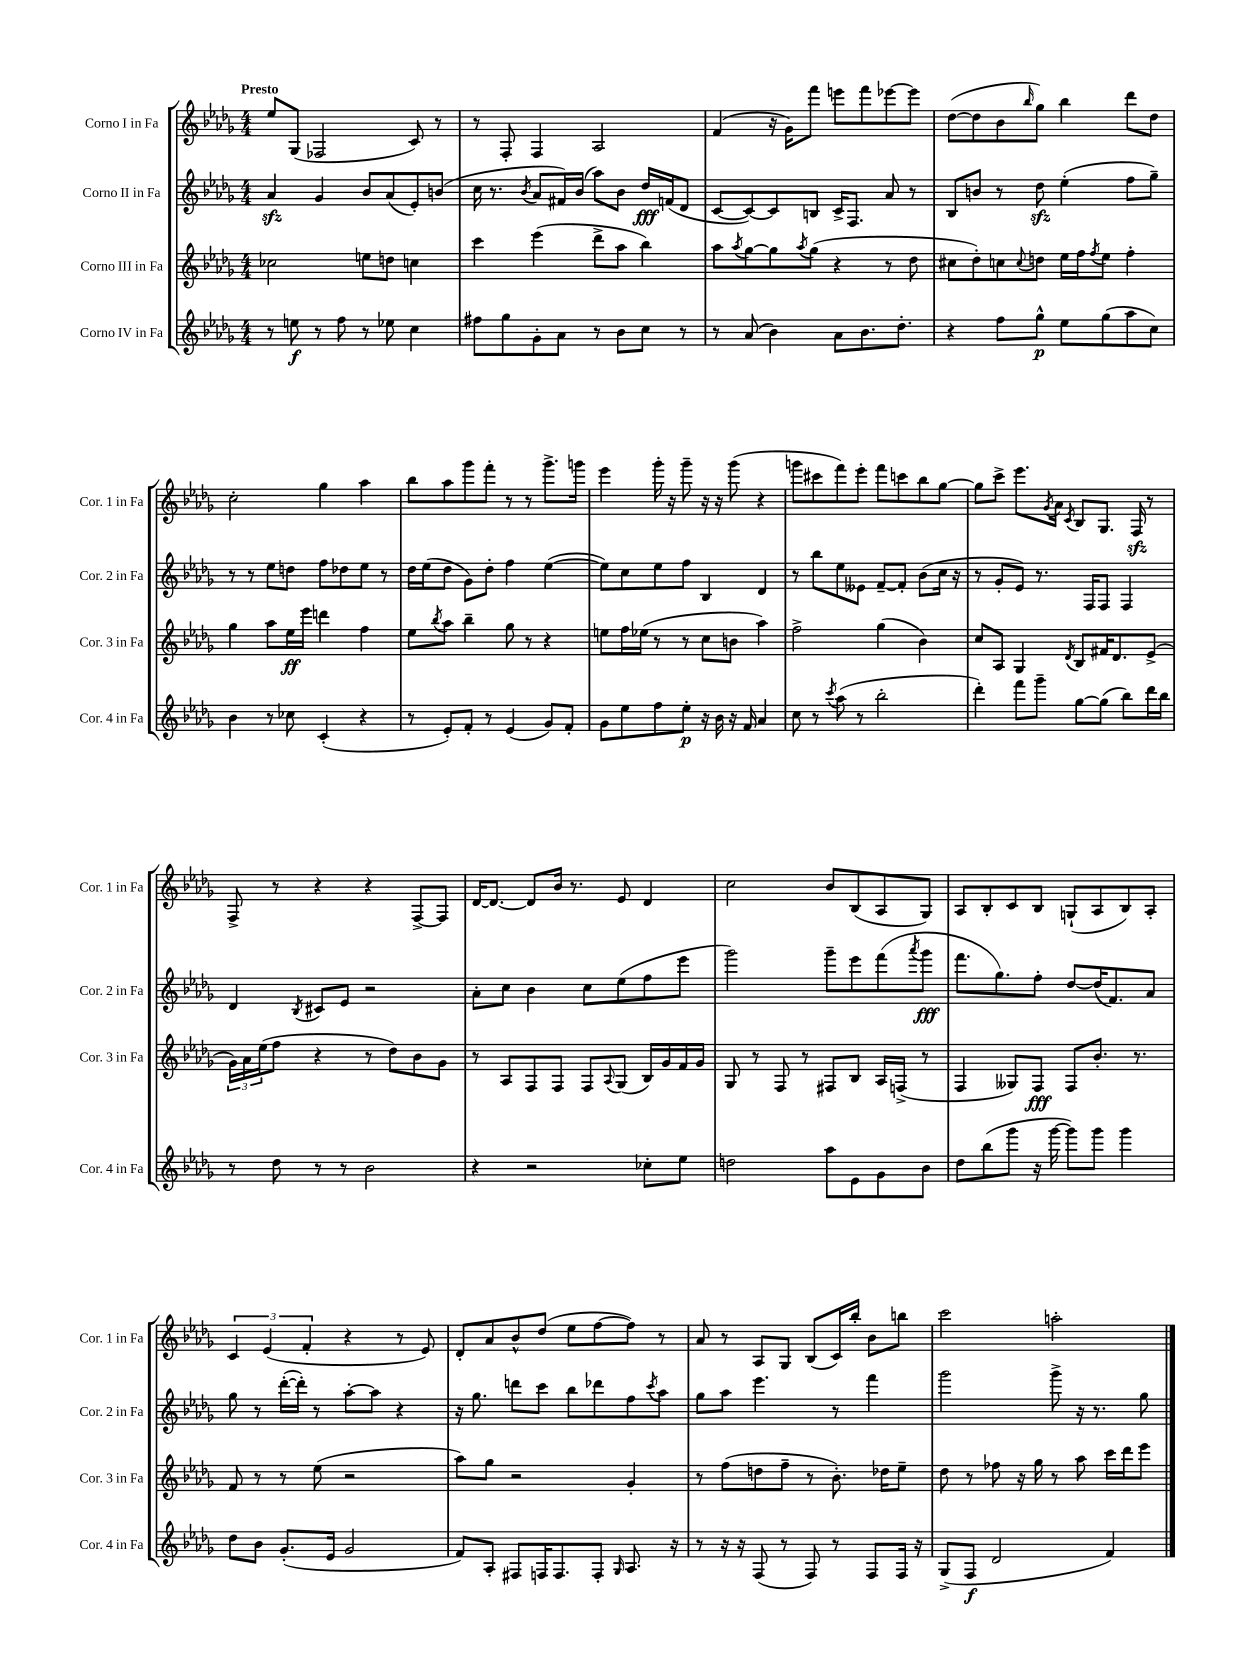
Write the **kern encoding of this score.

**kern	**dynam	**kern	**dynam	**kern	**dynam	**kern
*part4	*part4	*part3	*part3	*part2	*part2	*part1
*staff4	*staff4	*staff3	*staff3	*staff2	*staff2	*staff1
*I"Corno IV in Fa	*	*I"Corno III in Fa	*	*I"Corno II in Fa	*	*I"Corno I in Fa
*I'Cor. 4 in Fa	*	*I'Cor. 3 in Fa	*	*I'Cor. 2 in Fa	*	*I'Cor. 1 in Fa
*clefG2	*	*clefG2	*	*clefG2	*	*clefG2
*k[b-e-a-d-g-]	*	*k[b-e-a-d-g-]	*	*k[b-e-a-d-g-]	*	*k[b-e-a-d-g-]
*M4/4	*	*M4/4	*	*M4/4	*	*M4/4
=1	=1	=1	=1	=1	=1	=1
!	!	!	!	!	!	!LO:TX:a:B:t=Presto
8r	.	2cc-X\	.	4a-zz/	.	8ee-/L
8een\	f	.	.	.	.	(8G-/J
8r	.	.	.	4g-/	.	2F-X/
8ff\	.	.	.	.	.	.
8r	.	8een\L	.	8b-/L	.	.
8ee-X\	.	8ddn\J	.	(8a-/	.	.
4cc\	.	4ccn\	.	8e-'/)	.	8c/)
.	.	.	.	(8bn/J	.	8r
=2	=2	=2	=2	=2	=2	=2
8ff#X\L	.	4ccc\	.	16cc\	.	8r
.	.	.	.	8.r	.	.
8gg-\	.	.	.	.	.	8F'/
.	.	.	.	8qb-/	.	.
8g-'\	.	(4eee-\	.	8a-/L	.	4F/
8a-\J	.	.	.	16f#X/L)	.	.
.	.	.	.	(16b-/JJ	.	.
8r	.	8ddd-^\L	.	8aa-\L)	.	2A-/
8b-\L	.	8aa-\J	.	8b-\J	.	.
8cc\J	.	4bb-\)	.	16dd-/LL	fff	.
.	.	.	.	(16fn/J	.	.
8r	.	.	.	8d-/J	.	.
=3	=3	=3	=3	=3	=3	=3
8r	.	8aa-\L	.	[8c/L	.	(4f/
.	.	8qaa-/	.	.	.	.
(8a-/	.	[8gg-\	.	8c/_)	.	.
4b-\)	.	8gg-\]	.	8c/]	.	16r
.	.	.	.	.	.	16g-\KL)
.	.	8qaa-/	.	.	.	.
.	.	(8gg-\J	.	8Bn/J	.	8fff\J
8a-\L	.	4r	.	16c^/KL	.	8eeen\L
.	.	.	.	8.F/J	.	.
8.b-\	.	.	.	.	.	8fff\
.	.	8r	.	8a-/	.	[8eee-X\
8.dd-'\J	.	.	.	.	.	.
.	.	8dd-\	.	8r	.	8eee-\J]
=4	=4	=4	=4	=4	=4	=4
4r	.	8cc#X\L	.	8B-/L	.	([8dd-\L
.	.	8dd-'\)	.	8bn/J	.	8dd-\]
8ff\L	.	8ccn\	.	8r	.	8b-\
.	.	8qqcc/	.	.	.	16qqbb-/
8gg-^^\J	p	8ddn\J	.	8dd-zz\	.	8gg-\J)
8ee-\L	.	16ee-\LL	.	(4ee-'\	.	4bb-\
.	.	16ff\J	.	.	.	.
.	.	8qff/	.	.	.	.
(8gg-\	.	8ee-\J	.	.	.	.
8aa-\	.	4ff'\	.	8ff\L	.	8ddd-\L
8cc\J)	.	.	.	8gg-~\J)	.	8dd-\J
!!LO:LB:g=z
=5	=5	=5	=5	=5	=5	=5
4b-\	.	4gg-\	.	8r	.	2cc'\
.	.	.	.	8r	.	.
8r	.	8aa-\L	.	8ee-\L	.	.
8cc-X\	.	16ee-\L	ff	8ddn\J	.	.
.	.	16eee-\JJ	.	.	.	.
(4c'/	.	4dddn\	.	8ff\L	.	4gg-\
.	.	.	.	8dd-X\	.	.
4r	.	4ff\	.	8ee-\J	.	4aa-\
.	.	.	.	8r	.	.
=6	=6	=6	=6	=6	=6	=6
8r	.	8ee-\L	.	16dd-\LL	.	8bb-\L
.	.	.	.	(16ee-\J	.	.
.	.	8qbb-/	.	.	.	.
8e-'/L)	.	8aa-\J	.	8dd-\J	.	8aa-\
8f'/J	.	4bb-~\	.	8g-\L)	.	8ggg-\
8r	.	.	.	8dd-'\J	.	8fff'\J
(4e-/	.	8gg-\	.	4ff\	.	8r
.	.	8r	.	.	.	8r
8g-/L)	.	4r	.	([4ee-\	.	8.ggg-^\L
8f'/J	.	.	.	.	.	.
.	.	.	.	.	.	16gggn\Jk
=7	=7	=7	=7	=7	=7	=7
8g-\L	.	8een\L	.	8ee-\L])	.	4eee-\
8ee-\	.	16ff\L	.	8cc\	.	.
.	.	(16ee-X\JJ	.	.	.	.
8ff\	.	8r	.	8ee-\	.	16ggg-'\
.	.	.	.	.	.	16r
8ee-'\J	p	8r	.	8ff\J	.	8ggg-~\
16r	.	8cc\L	.	4B-/	.	16r
16b-\	.	.	.	.	.	16r
16r	.	8bn\J	.	.	.	(8ggg-\
16f/	.	.	.	.	.	.
4a-/	.	4aa-\)	.	4d-/	.	4r
=8	=8	=8	=8	=8	=8	=8
8cc\	.	2ff^\	.	8r	.	8gggn\L
8r	.	.	.	8bb-\L	.	8ccc#X\
8qccc/	.	.	.	.	.	.
(8aa-\	.	.	.	8ee-\	.	8fff\)
8r	.	.	.	8e--X\J	.	8eee-'\J
2bb-'\	.	(4gg-\	.	[8f~/L	.	8fff\L
.	.	.	.	8f'/J]	.	8cccn\
.	.	4b-\)	.	(8b-\L	.	8bb-\
.	.	.	.	16cc\Jk	.	[8gg-\J
.	.	.	.	16r	.	.
=9	=9	=9	=9	=9	=9	=9
4ddd-'\)	.	8cc/L	.	8r	.	8gg-\L]
.	.	8A-/J	.	8g-'/L	.	8ccc^\J
8fff\L	.	4G-/	.	8e-/J)	.	8.eee-\L
8ggg-~\J	.	.	.	8.r	.	.
.	.	.	.	.	.	8qg-/
.	.	.	.	.	.	16a-\Jk
.	.	8qd-/	.	.	.	8qc/
[8gg-\L	.	8B-/L	.	.	.	8B-/L
.	.	.	.	16F/KL	.	.
(8gg-\J]	.	16f#X/K	.	8F/J	.	8.G-/J
.	.	8.d-/	.	.	.	.
8bb-\L)	.	.	.	4F/	.	.
.	.	.	.	.	.	16Fzz/
16ddd-\L	.	(8e-^/J	.	.	.	8r
16bb-\JJ	.	.	.	.	.	.
!!LO:LB:g=z
=10	=10	=10	=10	=10	=10	=10
8r	.	24g-\LL)	.	4d-/	.	8F^/
.	.	24a-\	.	.	.	.
.	.	(24ee-\J	.	.	.	.
8dd-\	.	8ff\J	.	.	.	8r
.	.	.	.	8qB-/	.	.
8r	.	4r	.	8c#X/L	.	4r
8r	.	.	.	8e-/J	.	.
2b-\	.	8r	.	2r	.	4r
.	.	8dd-\L)	.	.	.	.
.	.	8b-\	.	.	.	[8F^/L
.	.	8g-\J	.	.	.	8F/J]
=11	=11	=11	=11	=11	=11	=11
4r	.	8r	.	8a-'\L	.	[16d-/KL
.	.	.	.	.	.	8.d-/J_
.	.	8A-/L	.	8cc\J	.	.
2r	.	8F/	.	4b-\	.	8d-/L]
.	.	8F/J	.	.	.	16b-/Jk
.	.	.	.	.	.	8.r
.	.	8F/L	.	8cc\L	.	.
.	.	8qqA-/	.	.	.	.
.	.	(8G-/J	.	(8ee-\	.	8e-/
8cc-X'\L	.	16B-/LL)	.	8ff\	.	4d-/
.	.	16g-/	.	.	.	.
8ee-\J	.	16f/	.	8eee-\J	.	.
.	.	16g-/JJ	.	.	.	.
=12	=12	=12	=12	=12	=12	=12
2ddn\	.	8G-/	.	2ggg-\)	.	2cc\
.	.	8r	.	.	.	.
.	.	8F/	.	.	.	.
.	.	8r	.	.	.	.
8aa-\L	.	8F#X/L	.	8ggg-~\L	.	8b-/L
8e-\	.	8B-/J	.	8eee-\	.	(8B-/
8g-\	.	16A-/LL	.	(8fff\	.	8A-/
.	.	(16Fn^/JJ	.	.	.	.
.	.	.	.	8qaaa-/	.	.
8b-\J	.	8r	.	8ggg-\J	fff	8G-/J)
=13	=13	=13	=13	=13	=13	=13
8dd-\L	.	4F/	.	8.fff\L	.	8A-/L
(8bb-\	.	.	.	.	.	8B-'/
.	.	.	.	8.gg-\)	.	.
8ggg-\J	.	8G--X/L)	.	.	.	8c/
16r	.	8F/J	fff	8ff'\J	.	8B-/J
[16ggg-\	.	.	.	.	.	.
8ggg-\L])	.	8F/L	.	[8dd-/L	.	(8Gn`/L
8ggg-\J	.	8.b-'/J	.	(16dd-/K]	.	8A-/
.	.	.	.	8.f/)	.	.
4ggg-\	.	.	.	.	.	8B-/)
.	.	8.r	.	.	.	.
.	.	.	.	8a-/J	.	8A-'/J
!!LO:LB:g=z
=14	=14	=14	=14	=14	=14	=14
8dd-\L	.	8f/	.	8gg-\	.	6c/
8b-\J	.	8r	.	8r	.	.
.	.	.	.	.	.	(6e-/
(8.g-'/L	.	8r	.	([16ddd-'\LL	.	.
.	.	.	.	16ddd-'\JJ])	.	.
.	.	.	.	.	.	6f'/
.	.	(8ee-\	.	8r	.	.
16e-/Jk	.	.	.	.	.	.
2g-/	.	2r	.	[8aa-'\L	.	4r
.	.	.	.	8aa-\J]	.	.
.	.	.	.	4r	.	8r
.	.	.	.	.	.	8e-/)
=15	=15	=15	=15	=15	=15	=15
8f/L)	.	8aa-\L)	.	16r	.	8d-'/L
.	.	.	.	8.gg-\	.	.
8A-'/J	.	8gg-\J	.	.	.	8a-/
8F#X/L	.	2r	.	8dddn\L	.	8b-^^/
16Fn/K	.	.	.	8ccc\J	.	(8dd-/J
8.F/	.	.	.	.	.	.
.	.	.	.	8bb-\L	.	8ee-\L
8F'/J	.	.	.	8ddd-X\	.	[8ff\
16qqG-/	.	.	.	.	.	.
8.A-/	.	4g-'/	.	8ff\	.	8ff\J])
.	.	.	.	8qccc/	.	.
.	.	.	.	8aa-\J	.	8r
16r	.	.	.	.	.	.
=16	=16	=16	=16	=16	=16	=16
8r	.	8r	.	8gg-\L	.	8a-/
16r	.	(8ff\L	.	8aa-\J	.	8r
16r	.	.	.	.	.	.
(8F/	.	8ddn\	.	4.eee-\	.	8A-/L
8r	.	8ff~\J	.	.	.	8G-/J
8F/)	.	8r	.	.	.	(8B-/L
8r	.	8.b-'\)	.	8r	.	16c/L)
.	.	.	.	.	.	16bb-'/JJ
8F/L	.	.	.	4fff\	.	8b-\L
.	.	16dd-X\KL	.	.	.	.
16F/Jk	.	8ee-~\J	.	.	.	8bbn\J
16r	.	.	.	.	.	.
=17	=17	=17	=17	=17	=17	=17
(8G-^/L	.	8dd-\	.	2ggg-\	.	2ccc\
8F/J	f	8r	.	.	.	.
2d-/	.	8ff-X\	.	.	.	.
.	.	16r	.	.	.	.
.	.	16gg-\	.	.	.	.
.	.	8r	.	8ggg-^\	.	2aan'\
.	.	8aa-\	.	16r	.	.
.	.	.	.	8.r	.	.
4f/)	.	16ccc\LL	.	.	.	.
.	.	16ddd-\J	.	.	.	.
.	.	8eee-\J	.	8gg-\	.	.
==	==	==	==	==	==	==
*-	*-	*-	*-	*-	*-	*-
